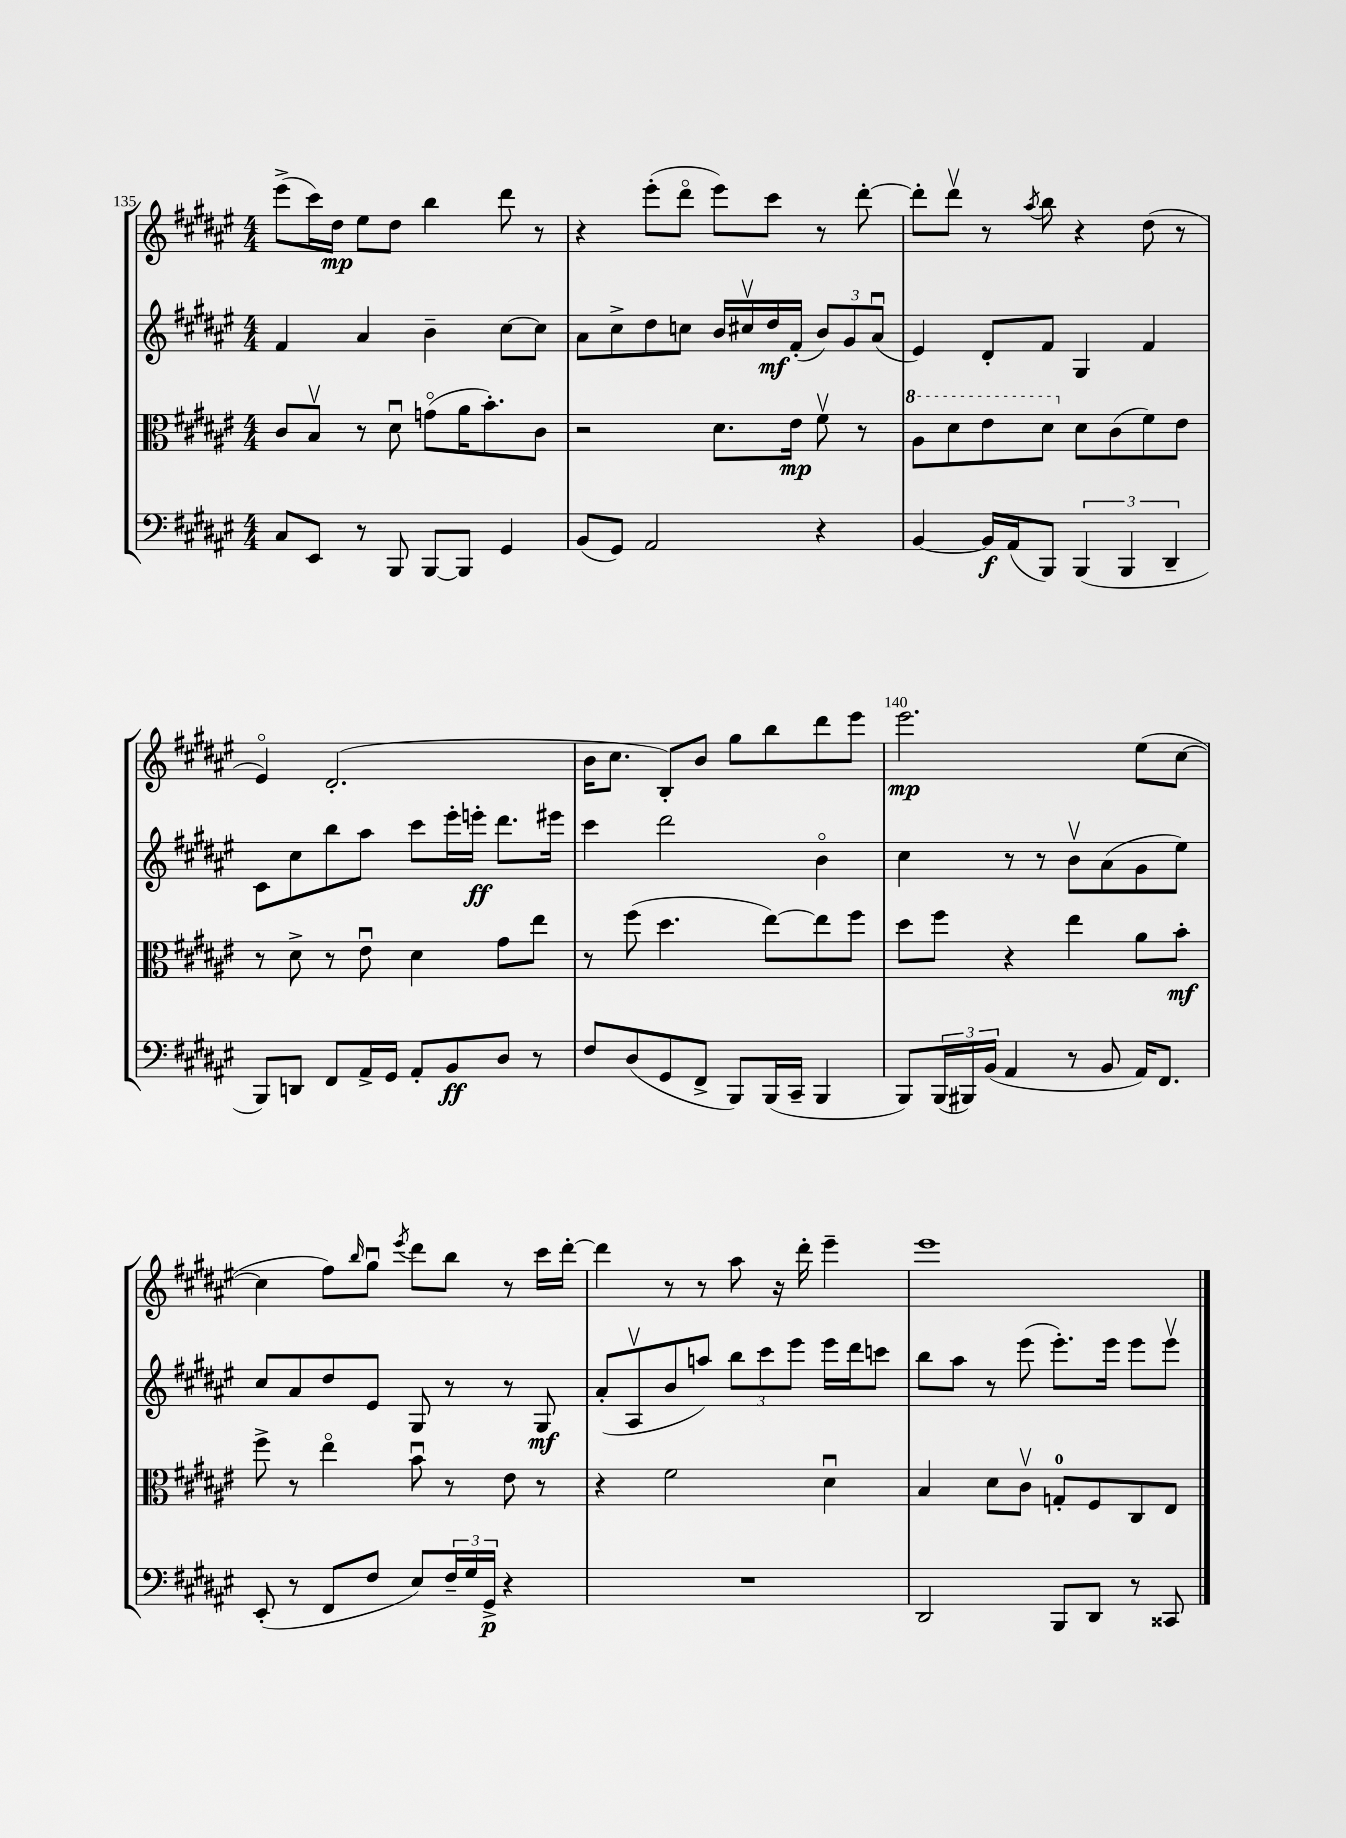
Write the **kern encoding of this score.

**kern	**kern	**kern	**kern
*staff4	*staff3	*staff2	*staff1
*clefF4	*clefC3	*clefG2	*clefG2
*k[f#c#g#d#a#e#]	*k[f#c#g#d#a#e#]	*k[f#c#g#d#a#e#]	*k[f#c#g#d#a#e#]
*M4/4	*M4/4	*M4/4	*M4/4
8C#	8c#	4f#	(8eee#^
8EE#	8Bv	.	16ccc#)
.	.	.	16dd#
8r	8r	4a#	8ee#
8BBB	8d#u	.	8dd#
[8BBB	(8go	4b~	4bb
8BBB]	16a#	.	.
.	8.b')	.	.
4GG#	.	[8cc#	8ddd#
.	8c#	8cc#]	8r
=	=	=	=
(8BB	2r	8a#	4r
8GG#)	.	8cc#^	.
2AA#	.	8dd#	(8eee#'
.	.	8cc	8ddd#o
.	8.d#	16b	8eee#)
.	.	16cc#v	.
.	.	16dd#	8ccc#
.	16e#	(16f#'	.
4r	8f#v	12b)	8r
.	.	12g#	.
.	8r	.	[8ddd#'
.	.	(12a#u	.
=	=	=	=
[4BB	8a#	4e#)	8ddd#']
.	8dd#	.	8ddd#v
16BB]	8ee#	8d#'	8r
(16AA#	.	.	.
.	.	.	8qaa#
8BBB)	8dd#	8f#	8bb
(6BBB	8d#	4G#	4r
.	(8c#	.	.
6BBB	.	.	.
.	8f#)	4f#	(8dd#
6DD#~	.	.	.
.	8e#	.	8r
=	=	=	=
8BBB)	8r	8c#	4e#o)
8DD	8d#^	8cc#	.
8FF#	8r	8bb	(2.d#'
16AA#^	8e#u	8aa#	.
16GG#	.	.	.
8AA#'	4d#	8ccc#	.
8BB	.	16eee#'	.
.	.	16eee'	.
8D#	8g#	8.ddd#	.
8r	8ee#	.	.
.	.	16eee#	.
=	=	=	=
8F#	8r	4ccc#	16b
.	.	.	8.cc#
(8D#	(8ff#	.	.
8GG#	4.dd#	2ddd#	8B')
8FF#^	.	.	8b
8BBB)	.	.	8gg#
(16BBB	[8ee#)	.	8bb
16CC#~	.	.	.
4BBB	8ee#]	4bo	8ddd#
.	8ff#	.	8eee#
=	=	=	=
8BBB)	8dd#	4cc#	2.eee#
(24BBB	8ff#	.	.
24BBB#)	.	.	.
(24BB	.	.	.
4AA#	4r	8r	.
.	.	8r	.
8r	4ee#	8bv	.
8BB	.	(8a#	.
16AA#)	8a#	8g#	(8ee#
8.FF#	.	.	.
.	8b'	8ee#)	[8cc#
=	=	=	=
(8EE#'	8ff#^	8cc#	4cc#]
8r	8r	8a#	.
8FF#	4ee#o	8dd#	8ff#)
.	.	.	16qqbb
8F#	.	8e#	8gg#u
.	.	.	8qeee#
8E#)	8bu	8G#	8ddd#
24F#~	8r	8r	8bb
24G#	.	.	.
24GG#^	.	.	.
4r	8e#	8r	8r
.	8r	8G#	16ccc#
.	.	.	[16ddd#'
=	=	=	=
1r	4r	(8a#'	4ddd#]
.	.	8A#v	.
.	2f#	8b	8r
.	.	8aa)	8r
.	.	12bb	8aa#
.	.	12ccc#	.
.	.	.	16r
.	.	12eee#	.
.	.	.	16ddd#'
.	4d#u	16eee#	4eee#~
.	.	16ddd#	.
.	.	8ccc	.
=	=	=	=
2DD#	4B	8bb	1eee#
.	.	8aa#	.
.	8d#	8r	.
.	8c#v	(8eee#	.
8BBB	8G'	8.eee#')	.
8DD#	8F#	.	.
.	.	16eee#	.
8r	8C#	8eee#	.
8CC##	8E#	8eee#v	.
==	==	==	==
*-	*-	*-	*-
